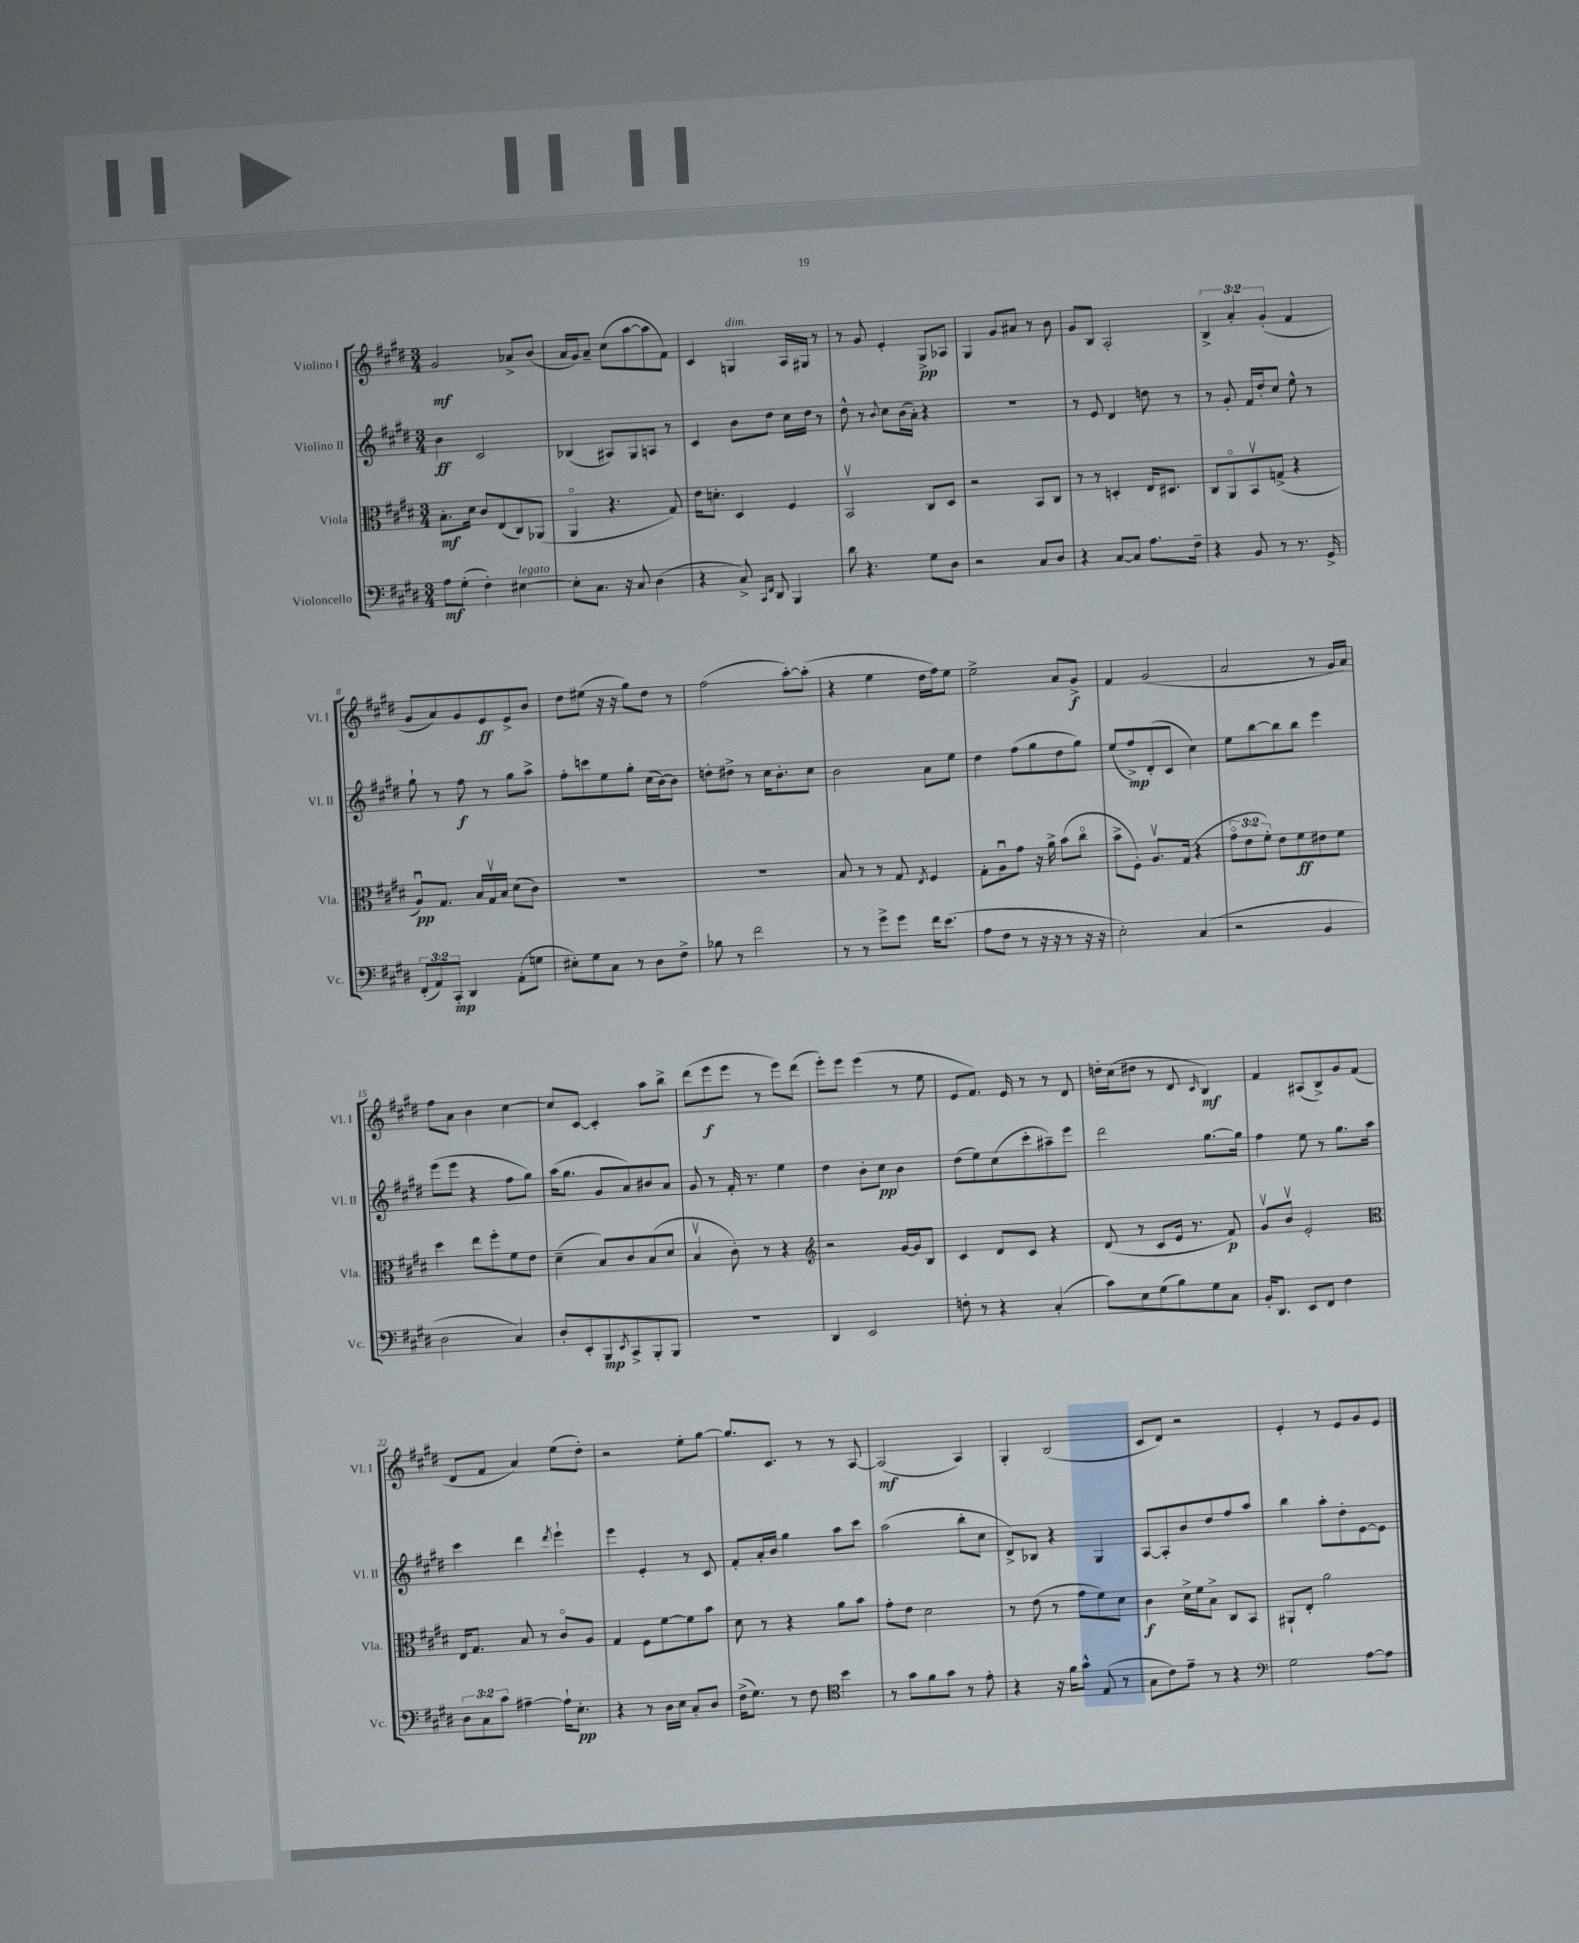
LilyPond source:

<<
\new StaffGroup <<
\new Staff = "s0" \with { instrumentName = "Violino I" shortInstrumentName = "Vl. I" } {
    \clef treble \key e \major \numericTimeSignature \time 3/4 \override Staff.TupletNumber.text = #tuplet-number::calc-fraction-text
    gis'2\mf aes'8-> b'8( |
    a'16 gis'16) a'8-- cis''8( a''8~ a''8 fis'8) |
    cis'4 g4^\markup { \italic "dim." } a16 gis16 r8 |
    r8 gis'8 e'4-. gis8->\pp aes8 |
    gis4 gis'8 ais'8 r8 b'8 |
    gis'8 b8 a2-. |
    \tuplet 3/2 { b4-> a'4-. gis'4-.( } fis'4 |
    gis'8 a'8) gis'8 e'8\ff e'8-> b'8 |
    dis''8 eis''8( r16 r16 gis''8) dis''8 r8 |
    fis''2( a''8~-.) a''8-.( |
    r4 e''4 dis''16 fis''16) e''8 |
    e''2-> a'8 gis'8->\f |
    fis'4 gis'2( |
    a'2 r8 gis'16 a'16) |
    fis''8 a'8 b'4 cis''4~ |
    cis''8 cis'8~ cis'4-. a''8 b''8-> |
    dis'''8( e'''8\f e'''8 r8 e'''8) dis'''8( |
    e'''8-.) e'''8 e'''4( r8 e''8 |
    e'8 fis'8.) e'16 r8 r8 dis'8 |
    d''16-. cis''16( dis''8 r8 dis'8 \grace { cis'16 } b4\mf) |
    fis'4 ais8( b8->) gis'8 fis'8( |
    dis'8 fis'8 a'4) e''8( dis''8-.) |
    r2 e''8-. gis''8~ |
    gis''8. cis'8. r8 r8 a8~ |
    a2\mf( a4) |
    gis4-. b2( |
    cis'8 dis'8) r2 |
    e'4-. r8 e'8 gis'8 e'8 \bar "|." |
}
\new Staff = "s1" \with { instrumentName = "Violino II" shortInstrumentName = "Vl. II" } {
    \clef treble \key e \major \numericTimeSignature \time 3/4
    b'4\ff cis'2 |
    bes4( ais8) gis8 a8 r8 |
    cis'4 b'8 dis''8 cis''16 dis''16 r8 |
    dis''8-^ r8 \appoggiatura { b'8 } cis''8 b'16( a'16-.) r4 |
    R2. |
    r8 e'8 dis'4 d''8 r8 |
    r8 gis'8-. fis'16 dis''16-. cis''8 e''8-^ r8 |
    gis''8-! r8 fis''8\f r8 gis''8 a''8-> |
    fis''8-. c'''8 e''8 gis''8-. cis''16( b'16~) b'8 |
    d''8-. dis''8-> r8 cis''16 b'8.-. cis''8 |
    b'2 a'8 e''8 |
    dis''4 fis''8( gis''8 dis''8 gis''8) |
    e''8( fis''8->\mp) dis'8-.( cis'8 cis''4) |
    e''8 b''8~ b''8 b''8 e'''4 |
    e'''8( e'''8 r4 fis''8 gis''8) |
    a''16( gis''8. gis'8 a'8) bis'8 a'8 |
    gis'8 r8 fis'16-. r8. e''4 |
    dis''4 b'8-. cis''8\pp b'4 |
    dis''8( e''8) cis''8( cis'''8-. ais''8--) e'''8 |
    dis'''2 gis''8.~ gis''16 |
    fis''4 e''8 r8 gis''8. a''16 |
    cis'''4 dis'''4 \acciaccatura { dis'''8 } e'''4-! |
    e'''4 e'4-. r8 cis'8 |
    fis'8-. a'16-. b'16 gis''4 a''8 cis'''8 |
    a''2( b''8-. cis''8 |
    dis'8->) bes8 r4 gis4 |
    a8~ a8-. b'8 dis''8 fis''8 a''8 |
    b''4 a''8-. dis''8-. e'8~ e'8 \bar "|." |
}
\new Staff = "s2" \with { instrumentName = "Viola" shortInstrumentName = "Vla." } {
    \clef alto \key e \major \numericTimeSignature \time 3/4 \override Staff.TupletNumber.text = #tuplet-number::calc-fraction-text
    b8.-.\mf dis'16 cis'8 e8( cis8) aes,8( |
    a,4\flageolet r4. gis8) |
    e'16 d'8.-. dis4 fis4 |
    b,2\upbow cis8 dis8 |
    r2 b,8 cis8 |
    r8 r8 d4-. e16 dis8. |
    cis8 a,8\flageolet b,8\upbow g8->( r4 |
    a8\downbow\pp) gis8. b16 gis16\upbow b16 dis'8( cis'8) |
    R2. |
    R2. |
    b8 r8 r8 gis8 \acciaccatura { e8 } fis4 |
    gis8-. a8\downbow gis'8 r16 a'16-> b'8( cis''8\flageolet |
    b'8-> fis8-.) a8.\upbow gis16( r4 |
    \tuplet 3/2 { gis'8\flageolet e'8 fis'8-.) } e'8 fis'8\ff eis'8 fis'8 |
    dis''4 e''8 fis''8-. fis'8 e'8 |
    dis'4--( b8) cis'8 b8( dis'8 |
    b4\upbow cis'8-.) r8 r4 |
    \clef treble r2 gis'16~ gis'16 b8 |
    cis'4 dis'8 cis'8 r4 |
    dis'8( r8 cis'8 e'16 r8. fis'8\p) |
    gis'8\upbow b'8\upbow e'2-. |
    \clef alto e16 gis8. b8 r8 cis'8\flageolet a8 |
    gis4 fis8 fis'8~ fis'8 b'8 |
    dis'8 r8 r4 a'8 b'8 |
    gis'8-. e'8 dis'2 |
    r8 e'8( r8 gis'8 fis'8) dis'8 |
    cis'4\f dis'16-> fis'16 b8-> cis8 b,8 |
    ais,8-! e8-. a'2 \bar "|." |
}
\new Staff = "s3" \with { instrumentName = "Violoncello" shortInstrumentName = "Vc." } {
    \clef bass \key e \major \numericTimeSignature \time 3/4 \override Staff.TupletNumber.text = #tuplet-number::calc-fraction-text
    a8\mf gis8-.( fis4-.) eis4~^\markup { \italic "legato" } |
    eis8-. cis8. r16 cis8 dis4( |
    r4 cis8->) \grace { cis,16 fis,16 } dis,8 b,,4 |
    dis'8 r4. gis8 dis8 |
    r2 cis8 dis8 |
    r4 cis8~ cis8 a8. fis16-- |
    r4 b,8 r8 r8. gis,16-> |
    \tuplet 3/2 { fis,8-.( a,8) cis,8-.\mp } dis,4 a,8-.( g8 |
    eis8-.) gis8 cis8 r8 dis8 fis8-> |
    bes8 r8 fis'2 |
    r8 r8 gis'8-> gis'8 fis'16 e'8.( |
    a8 fis8 r8 r16 r16 r8 r16 r16 |
    e2-.) cis4( |
    r2 b,4 |
    dis2 cis4) |
    dis8-. e,8-. b,,8\mp \acciaccatura { e,8 } cis,8-> b,,8-. b,,8 |
    R2. |
    dis,4 e,2 |
    f8-. r8 r4 cis4-.( |
    cis'8) e8 gis8( b8) gis8 cis8 |
    b,16-. dis,8. e,8 fis,8 fis4 |
    \tuplet 3/2 { dis8 cis8 cis'8 } ais4~-- ais16-! e8.-.\pp |
    r4 r8 dis16 e16 cis8-. dis8 |
    fis16->( gis8.) r8 fis8 \clef tenor b'4 |
    r8 gis'8 fis'8 gis'8 r8 e'8-. |
    r4 r16 fis'16 gis'8-^ e8( r8 |
    gis8 cis'8) e'8-- r8 r4 |
    \clef bass gis2 a8~ a8 \bar "|." |
}
>>
>>
